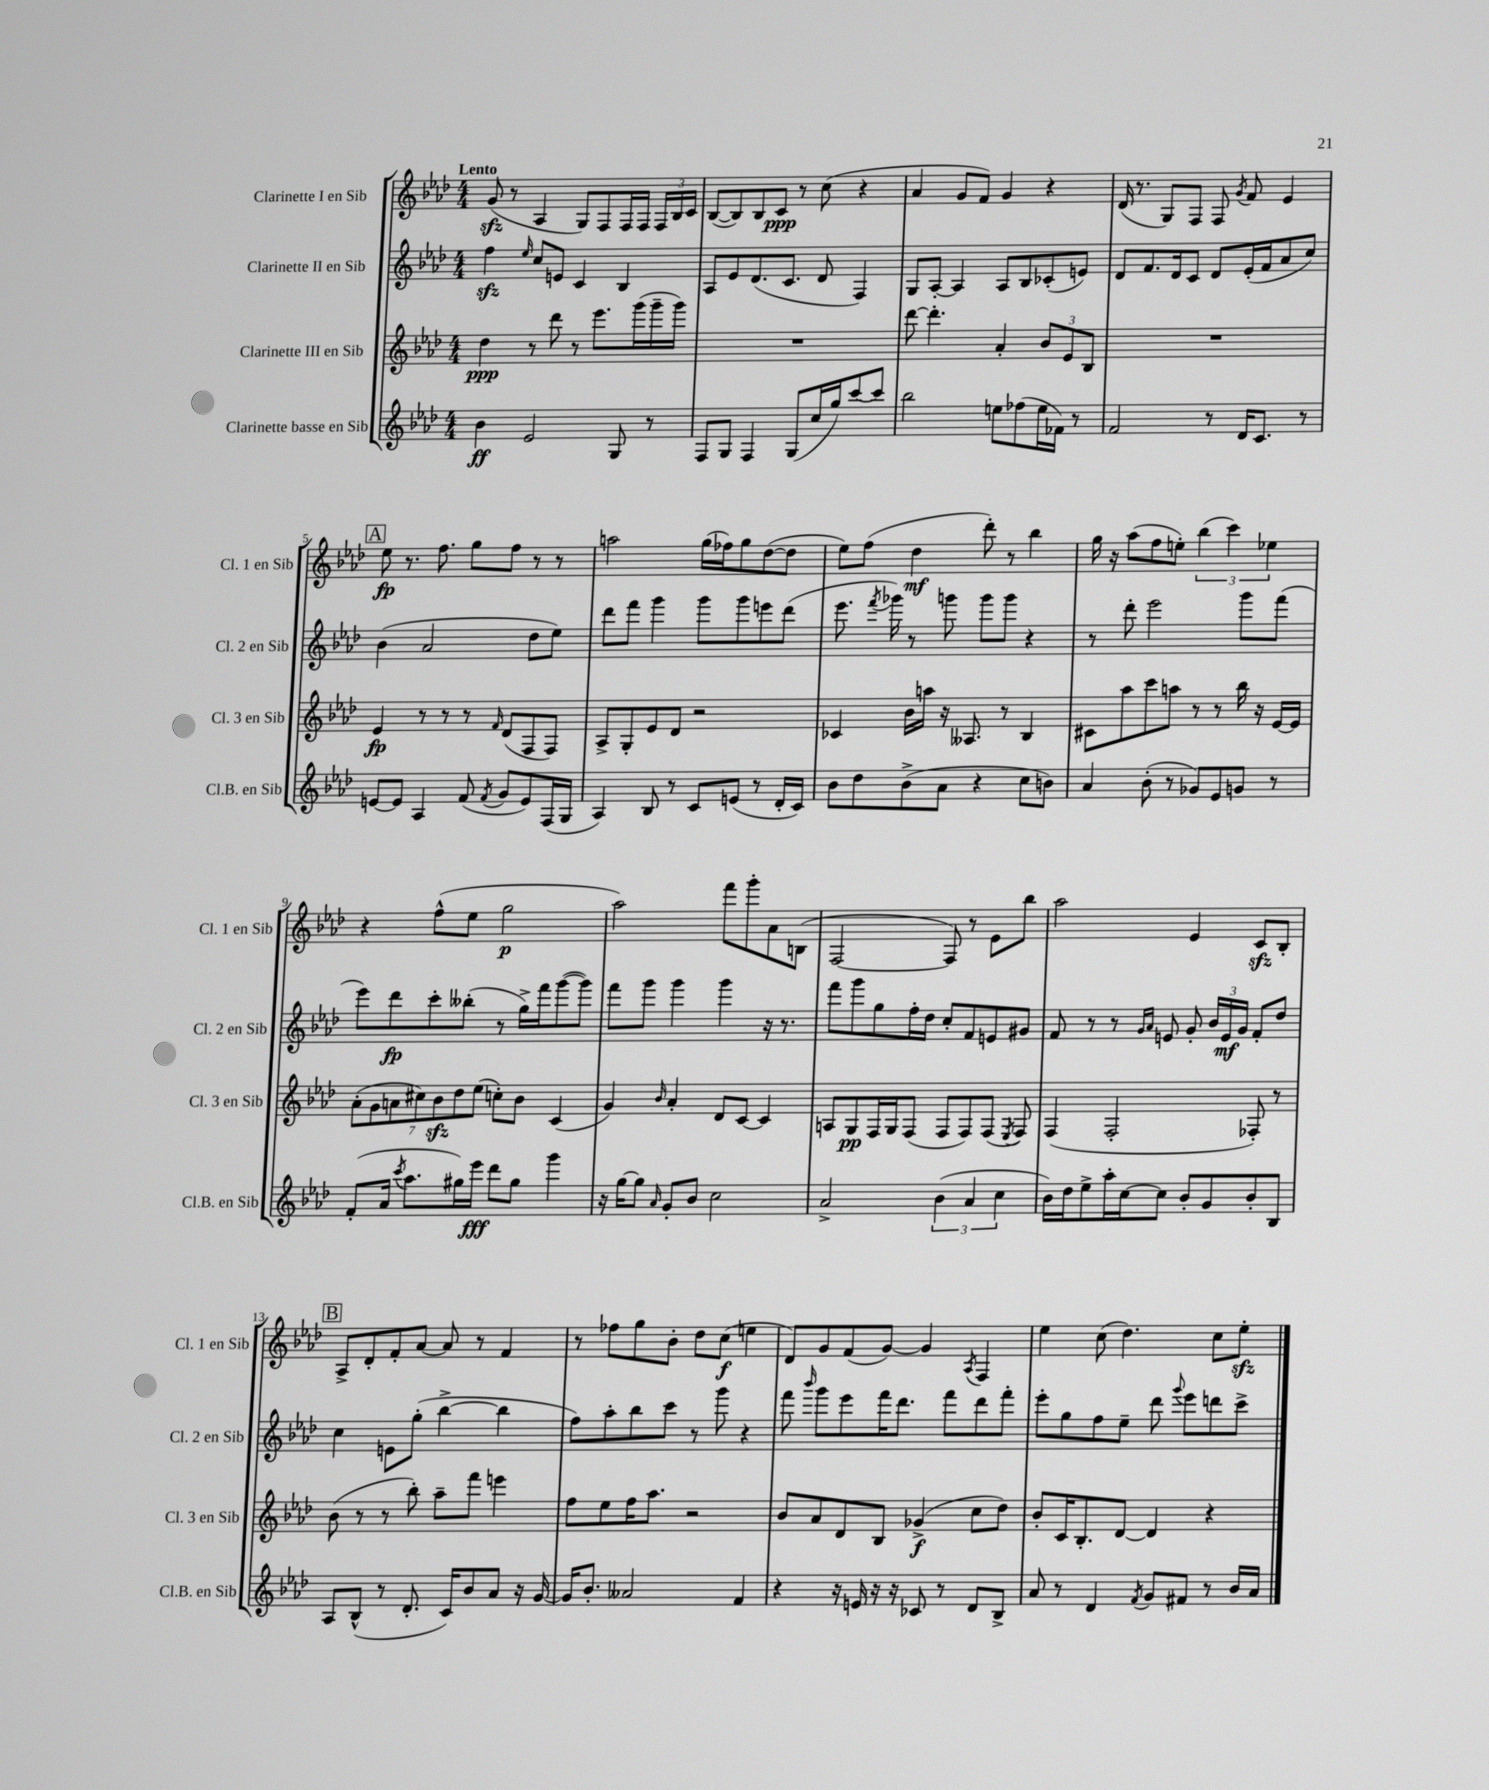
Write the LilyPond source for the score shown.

<<
\new StaffGroup <<
\new Staff = "s0" \with { instrumentName = "Clarinette I en Sib" shortInstrumentName = "Cl. 1 en Sib" } {
    \clef treble \key aes \major \numericTimeSignature \time 4/4 \tempo "Lento"
    \autoBeamOff g'8\sfz( r8 aes4 g8[) f8 f16 f16] \tuplet 3/2 { f16[ bes16 c'16] } |
    bes8[~( bes8) bes8 c'8]\ppp r8 c''8( r4 |
    aes'4 g'8[ f'8]) g'4 r4 |
    des'16( r8. g8[) f8] f8 \acciaccatura { g'8 } f'8 ees'4 |
    \mark \markup { \box "A" } ees''8\fp r8. f''8. g''8[ f''8] r8 r8 |
    a''2 g''16[( fes''16) g''8 des''8~( des''8] |
    ees''8[) f''8]( des''4\mf des'''8-.) r8 bes''4 |
    g''16 r16 aes''8[( f''8 e''8]-.) \tuplet 3/2 { bes''4( c'''4) ees''4 } |
    r4 f''8[-^( ees''8] g''2\p |
    aes''2) f'''8[ g'''8-. aes'8 b8]( |
    f2~ f8) r8 ees'8[ bes''8] |
    aes''2 ees'4 c'8[\sfz bes8]-. |
    \mark \markup { \box "B" } aes8[-> des'8-. f'8-. aes'8]~ aes'8 r8 f'4 |
    r8 fes''8[ g''8 bes'8]-. des''8[ c''8]\f( e''4 |
    des'8[) g'8 f'8( g'8]~) g'4 \acciaccatura { aes8 } f4 |
    ees''4 c''8( des''4.) c''8[ ees''8]-.\sfz \bar "|." |
}
\new Staff = "s1" \with { instrumentName = "Clarinette II en Sib" shortInstrumentName = "Cl. 2 en Sib" } {
    \clef treble \key aes \major \numericTimeSignature \time 4/4
    \autoBeamOff f''4\sfz \grace { ees''16 } c''8[ e'8] c'4 bes4 |
    aes8[ ees'8 des'8.( c'8.] des'8 f4) |
    g8[ aes8]~-. aes4 aes8[ bes8 ces'8-.( e'8]) |
    des'8[ f'8. des'16 c'8] des'8[ ees'16-.( f'16 aes'8 c''8]) |
    \mark \markup { \box "A" } bes'4( aes'2 des''8[ ees''8]) |
    des'''8[ f'''8] g'''4 g'''8[ g'''8 e'''8 des'''8]( |
    ees'''8. \acciaccatura { f'''8 } ges'''16) r8 g'''8 g'''8[ g'''8] r4 |
    r8 des'''8-. ees'''2 g'''8[ f'''8]( |
    ees'''8[) des'''8\fp c'''8-. beses''8]-.( r8 g''16[->) f'''16 g'''8~( g'''8]) |
    f'''8[ g'''8] g'''4 g'''4 r16 r8. |
    f'''8[ g'''8 g''8 f''16-. des''16] c''8[-. f'8 e'8 gis'8] |
    f'8 r8 r8 \grace { g'16[ aes'16] } e'8 g'8-. \tuplet 3/2 { bes'16[ e'16\mf g'16] } f'8[-. des''8] |
    \mark \markup { \box "B" } c''4 e'8[ g''8]-.( bes''4~-> bes''4 |
    f''8[) aes''8-. bes''8 c'''8] r8 g'''8 r4 |
    f'''8 \grace { bes'''16 } g'''8[ ees'''8 f'''16 des'''8.] f'''8[ des'''8 f'''8]-. |
    ees'''8[-. g''8 f''8 ees''8]-- des'''8 \appoggiatura { g'''8 } ees'''8[ d'''8 c'''8]-> \bar "|." |
}
\new Staff = "s2" \with { instrumentName = "Clarinette III en Sib" shortInstrumentName = "Cl. 3 en Sib" } {
    \clef treble \key aes \major \numericTimeSignature \time 4/4
    \autoBeamOff des''4\ppp r8 des'''8 r8 ees'''8.[ g'''16( g'''16-- g'''16]) |
    R1 |
    des'''8~ des'''4.-. aes'4-. \tuplet 3/2 { bes'8[ ees'8 bes8] } |
    R1 |
    \mark \markup { \box "A" } ees'4\fp r8 r8 r8 \grace { f'16 } des'8[( f8 f8]) |
    aes8[-> g8-. ees'8 des'8] r2 |
    ces'4 bes'16[ a''16] r16 aeses8. r8 bes4 |
    cis'8[ aes''8 c'''8 a''8] r8 r8 bes''16 r16 ees'16[~ ees'16] |
    \tuplet 7/4 { aes'8[-.( g'8 a'8 cis''8) bes'8\sfz des''8 ees''8]( } c''8[-.) bes'8] c'4( |
    g'4) \grace { bes'16 } aes'4-. des'8[ c'8]~ c'4 |
    a8[ g8\pp f16 g16 f8]( f8[ f8) f8]( \acciaccatura { ees8 } f8) |
    f4( f2-. fes8-.) r8 |
    \mark \markup { \box "B" } bes'8( r8 r8 bes''8-.) aes''8[-- f'''8] e'''4 |
    f''8[ ees''8 f''16 aes''8.] r2 |
    bes'8[ aes'8 des'8 bes8] ges'4->\f( c''8[ des''8]) |
    bes'8[-. c'16 bes8.-. des'8]~ des'4 r4 \bar "|." |
}
\new Staff = "s3" \with { instrumentName = "Clarinette basse en Sib" shortInstrumentName = "Cl.B. en Sib" } {
    \clef treble \key aes \major \numericTimeSignature \time 4/4
    \autoBeamOff bes'4\ff ees'2 g8 r8 |
    f8[ g8] f4 g8[( c''16 g''16) c'''8~ c'''8] |
    bes''2 e''8[ fes''8( e''16 fes'16]) r8 |
    f'2 r8 des'16[ c'8.] r8 |
    \mark \markup { \box "A" } e'8[~ e'8] aes4 f'8( \acciaccatura { f'8 } g'8[ e'8) f16( g16] |
    aes4) bes8 r8 c'8[ e'8]( r8 des'16[-. c'16]) |
    bes'8[ des''8 bes'8->( aes'8] r4 c''8[ b'8]) |
    aes'4 bes'8-.( r8 ges'8[) ees'8 g'8] r8 |
    f'8[-.( aes'16] \acciaccatura { c'''8 } aes''8.[ gis''16) ees'''16]\fff des'''8[ gis''8] g'''4 |
    r16 g''16[~ g''8] \grace { aes'16 } g'8[-. bes'8] c''2 |
    aes'2-> \tuplet 3/2 { bes'4( aes'4 c''4 } |
    bes'16[) des''16 ees''8-> aes''16-. c''16~ c''8] bes'8[-. g'8 bes'8-. bes8] |
    \mark \markup { \box "B" } aes8[ bes8]-^( r8 des'8.-. c'16[) bes'8 aes'8] r16 g'16~ |
    g'16[ bes'8.]-. aeses'2 f'4 |
    r4 r16 e'16 r16 r16 ces'8 r8 des'8[ bes8]-> |
    aes'8 r8 des'4 \acciaccatura { f'8 } g'8[ fis'8] r8 bes'16[ aes'16] \bar "|." |
}
>>
>>
